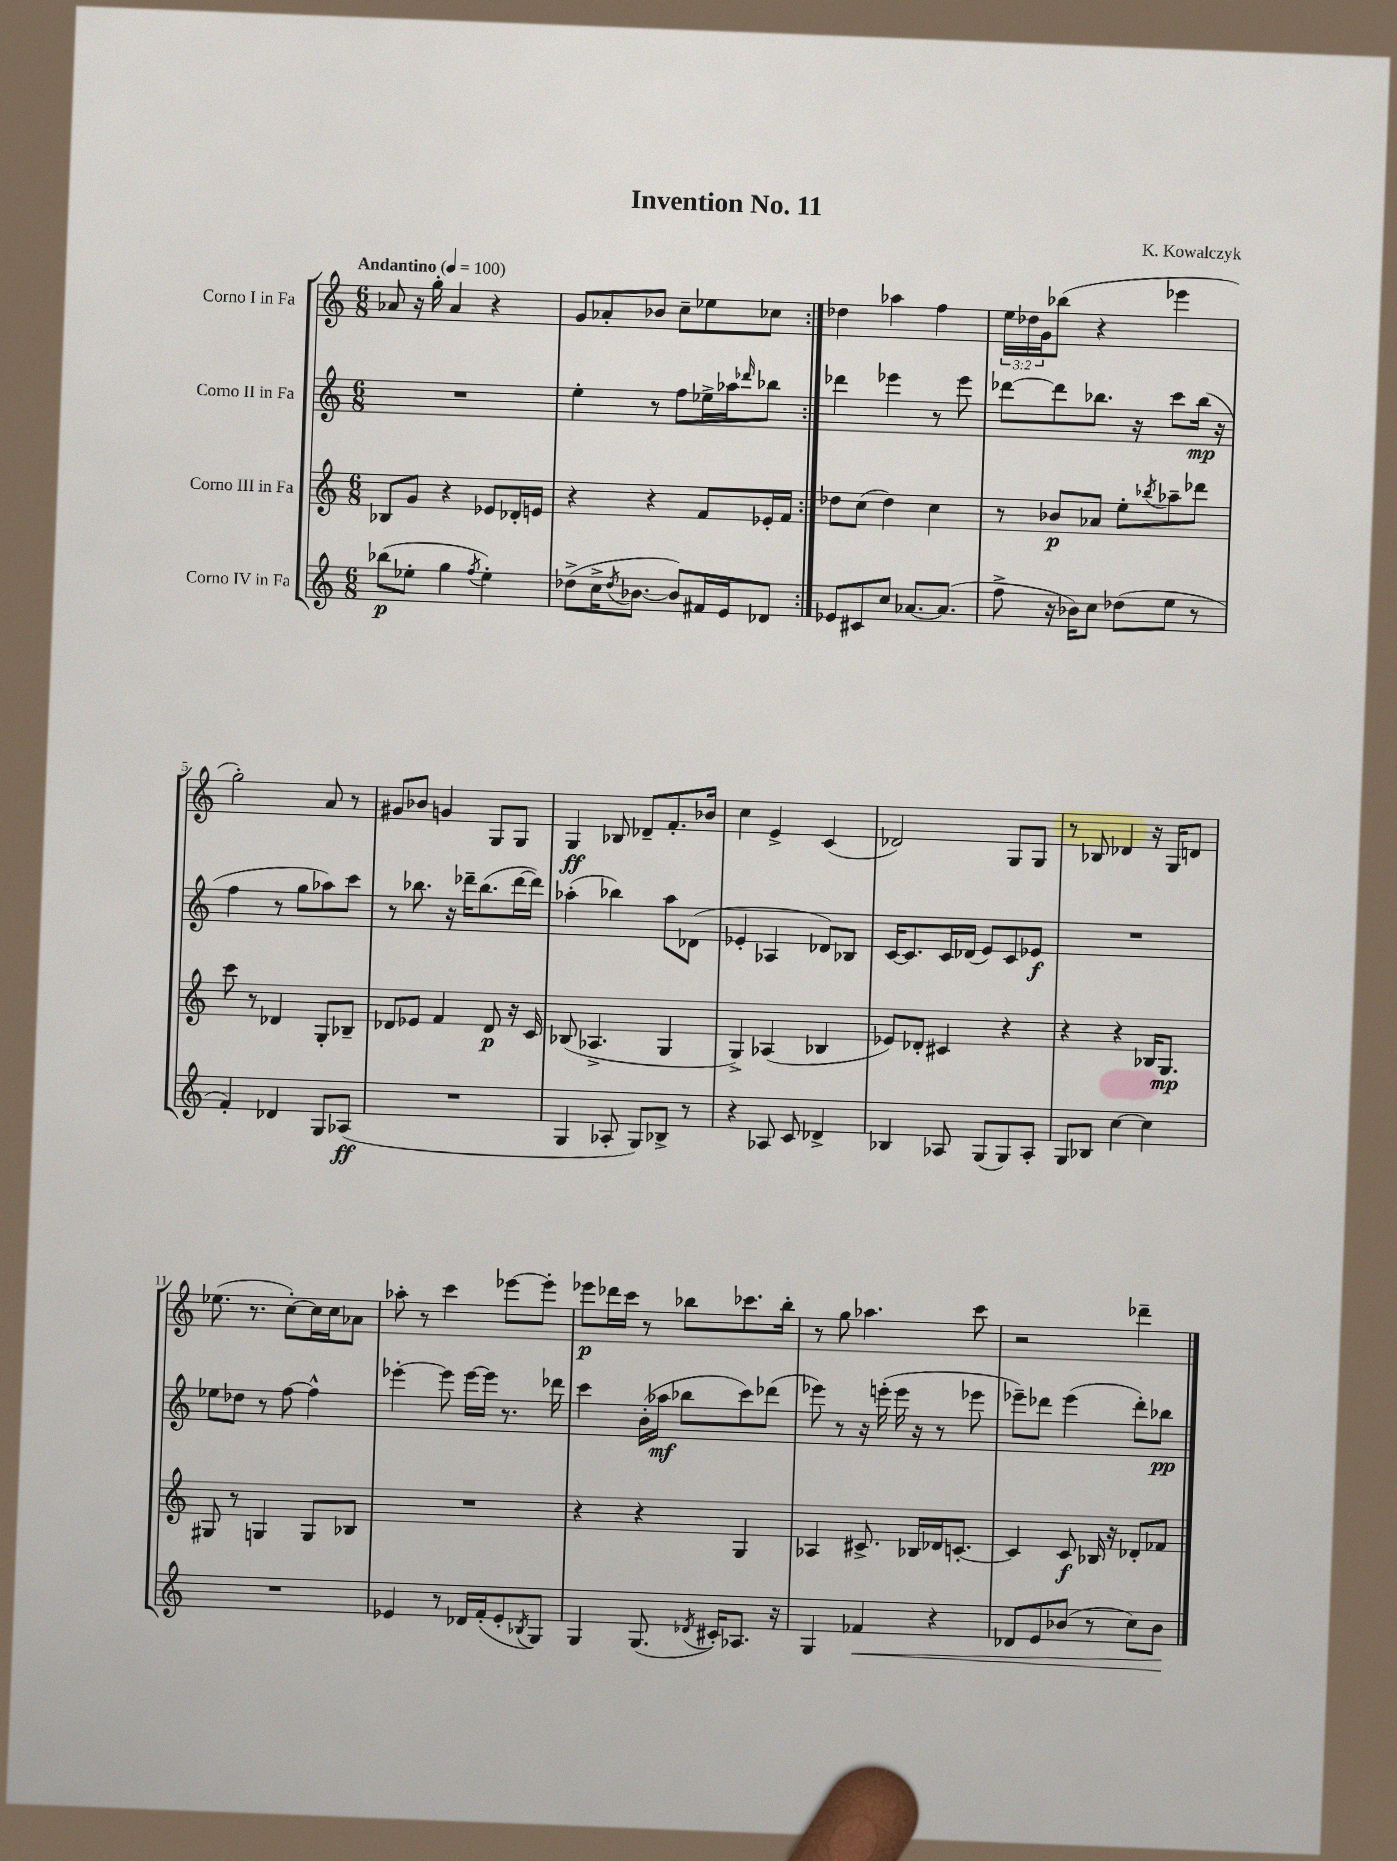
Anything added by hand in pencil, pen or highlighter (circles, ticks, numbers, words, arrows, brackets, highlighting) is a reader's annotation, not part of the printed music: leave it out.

**kern	**kern	**kern	**kern
*staff4	*staff3	*staff2	*staff1
*clefG2	*clefG2	*clefG2	*clefG2
*k[]	*k[]	*k[]	*k[]
*M6/8	*M6/8	*M6/8	*M6/8
*MM100	*MM100	*MM100	*MM100
(8bb-	8B-	2.r	8a-
8ee-'	8g	.	16r
.	.	.	16gg'
4gg	4r	.	4a-
8qff	.	.	.
4ee-')	8e-	.	4r
.	16d-'	.	.
.	16e	.	.
=	=	=	=
(8dd-^	4r	4ee'	8g
16cc^	.	.	8a-'
8qdd-	.	.	.
[8.b-	.	.	.
.	4r	8r	8b-
8b-])	.	8ff	8cc~
16f#	8f	16ee-^	8ee-
16e	.	16aa-	.
.	.	16qqddd-	.
8d-	16e-'	8bb-	8cc-
.	16f	.	.
=:|!	=:|!	=:|!	=:|!
8e-	8dd-	4ddd-	4dd-
8c#	(8cc	.	.
8cc	4dd-)	4eee-	4aa-
[8.a-	.	.	.
.	4cc	8r	4ff
(8.a-]	.	.	.
.	.	8eee-	.
=	=	=	=
8ff^	8r	[8ddd-	24ee
.	.	.	24dd-
.	.	.	24g
16r	8b-	8ddd-]	(8bb-
16b-)	.	.	.
8cc	8a-	8.bb-	4r
(8dd-	8ee'	.	.
.	.	16r	.
.	8qbb-	.	.
8ee	8aa-~	8ccc	4eee-
8r	8ddd-	(16bb-	.
.	.	16r	.
=	=	=	=
4f')	8ccc	4ff	2gg')
.	8r	.	.
4d-	4d-	8r	.
.	.	8gg	.
8G	8G'	8aa-)	8a
(8A-	8B-~	8ccc	8r
=	=	=	=
2.r	8d-	8r	8g#
.	8e-	8.bb-	8b-
.	4f	.	4g
.	.	16r	.
.	.	16ddd-~	.
.	.	(8.bb-	.
.	8d-	.	8G
.	16r	[16ddd-	8G
.	16c	16ddd-])	.
=	=	=	=
4G	(8B-	(4aa-'	4G
.	4.A-^	.	.
8A-'	.	4bb-)	8B-
8G)	.	.	8d-~
8B-^	4G	8aa-	8.f'
8r	.	(8d-	.
.	.	.	16b-
=	=	=	=
4r	4G^)	4e-'	4cc
8A-	(4A-	4A-	4e^
8c	.	.	.
4d-^	4B-	8d-)	(4c
.	.	8B-	.
=	=	=	=
4B-	8e-)	[16c	2d-)
.	.	8.c]	.
.	8d-'	.	.
8A-	4c#	16c	.
.	.	(16d-	.
(8G	.	8e)	.
8G)	4r	8c	8G
8A-'	.	8e-	8G
=	=	=	=
8G	4r	2.r	8r
8B-	.	.	8B-
[4cc	4r	.	4d-
4cc]	16B-	.	16r
.	8.G	.	16G
.	.	.	8d
=	=	=	=
2.r	8G#	8ee-	(8.ee-
.	8r	8dd-	.
.	.	.	8.r
.	4G	8r	.
.	.	[8ff	[8cc')
.	8G	4ff^^]	16cc]
.	.	.	16cc
.	8B-	.	8a-
=	=	=	=
4e-	2.r	[4eee-'	8aa-'
.	.	.	8r
8r	.	8eee-]	4ccc
16d-	.	[16eee-	.
(16f'	.	16eee-]	.
8e-'	.	8.r	[8eee-
8qB-	.	.	.
8G)	.	.	8eee-']
.	.	16ddd-	.
=	=	=	=
4G	4r	4ccc	8eee-
.	.	.	16ddd-
.	.	.	16ccc
(8.G	4r	(16b'	8r
.	.	16aa-	.
.	.	8bb-	8bb-
8qd-	.	.	.
16c#')	.	.	.
8.A-	4G	8ccc)	8.ccc-
.	.	(8ddd-	.
16r	.	.	16bb-'
=	=	=	=
4G	4A-	8eee-)	8r
.	.	8r	8gg
4f-	8.c#^	16r	4.aa-
.	.	(16eee'	.
.	.	16eee	.
.	16B-	16r	.
4r	16d-	8r	.
.	[8.c'	.	.
.	.	8eee-	8ccc
=	=	=	=
8d-	4c]	8eee-~)	2r
8e	.	8ddd-	.
(8b-	8c	(4eee-	.
8r	16B-	.	.
.	16r	.	.
8cc)	8d-'	8ddd-')	4ddd-~
8b-	8f-	8bb-	.
==	==	==	==
*-	*-	*-	*-
